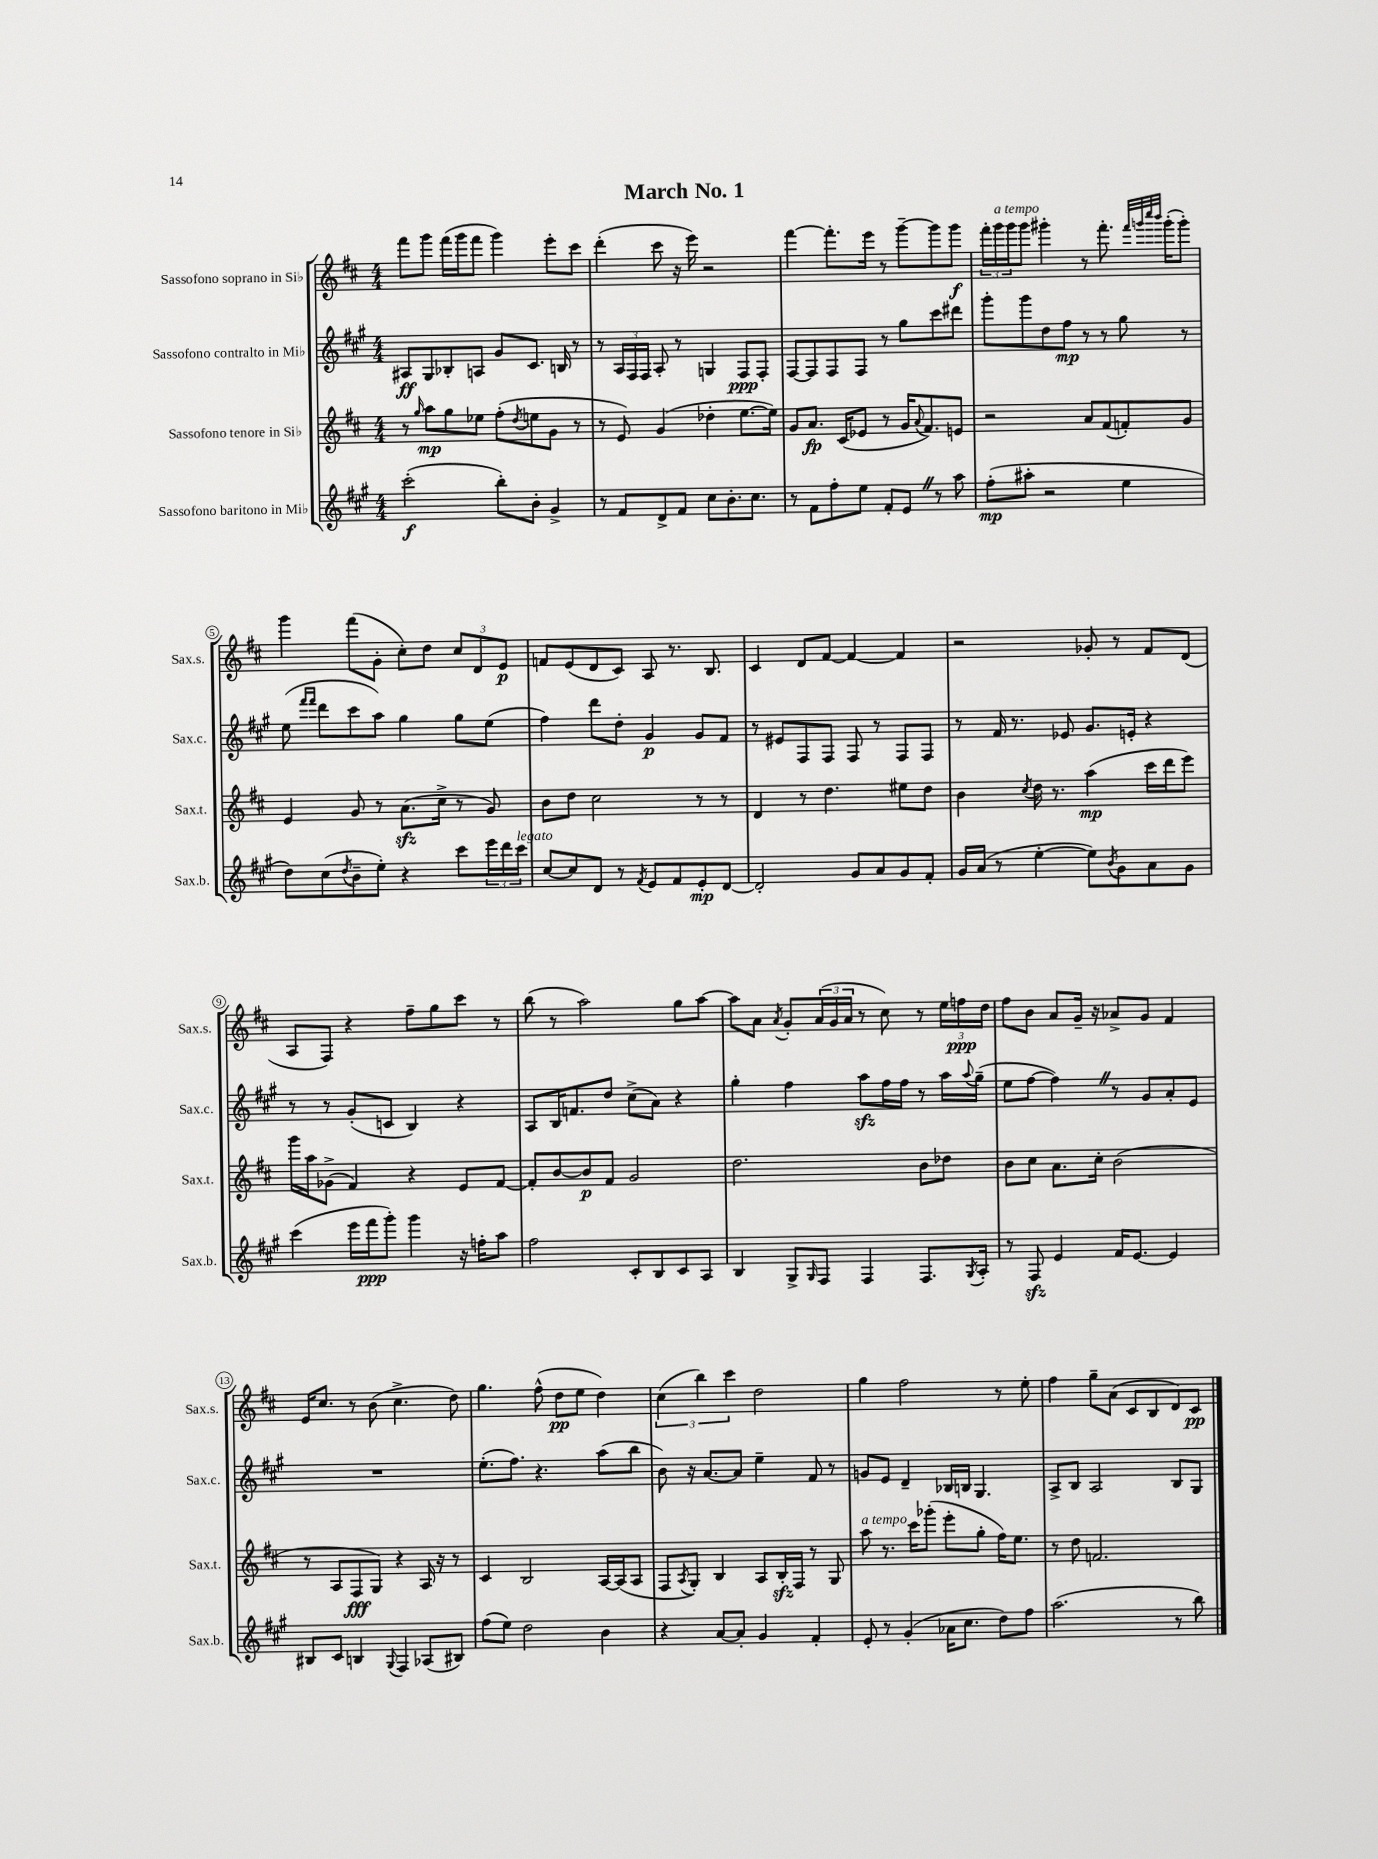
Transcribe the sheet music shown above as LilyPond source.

\header { title = "March No. 1" }
<<
\new StaffGroup <<
\new Staff = "s0" \with { instrumentName = "Sassofono soprano in Sib" shortInstrumentName = "Sax.s." } {
    \clef treble \key d \major \numericTimeSignature \time 4/4
    fis'''8 g'''8 fis'''16( g'''16 fis'''8 g'''4) e'''8-. cis'''8 |
    d'''4-.( cis'''8 r16 e'''16) r2 |
    fis'''4~ fis'''8.-. e'''16 r8 g'''8~-- g'''8 g'''8\f |
    \tuplet 3/2 { fis'''16-. g'''16^\markup { \italic "a tempo" } g'''16 } g'''8 gis'''4-. r8 fis'''8.-. \grace { fis'''32 g'''32 cis''''32 b'''32 } g'''16-.( g'''8-.) |
    g'''4 fis'''8( g'8-. cis''8-.) d''8 \tuplet 3/2 { cis''8 d'8 e'8\p } |
    f'8 e'8( d'8 cis'8) a8 r8. b8. |
    cis'4 d'8 fis'8~ fis'4~ fis'4 |
    r2 ges'8-. r8 fis'8 d'8( |
    a8 fis8) r4 fis''8-- g''8 cis'''8 r8 |
    b''8( r8 a''2) g''8 a''8~ |
    a''8 a'8 \acciaccatura { a'8 } g'8-. \tuplet 3/2 { a'16( g'16 a'16 } r8 cis''8) r8 \tuplet 3/2 { e''16 f''16\ppp d''16 } |
    fis''8 b'8 a'8 g'16-- r16 aes'8-> g'8 fis'4 |
    e'16 cis''8. r8 b'8( cis''4.-> d''8) |
    g''4. fis''8-^( d''8\pp e''8 d''4) |
    \tuplet 3/2 { cis''4( b''4) cis'''4 } d''2 |
    g''4 fis''2 r8 e''8-. |
    fis''4 g''8-- a'8( cis'8 b8 d'8) cis'8\pp \bar "|." |
}
\new Staff = "s1" \with { instrumentName = "Sassofono contralto in Mib" shortInstrumentName = "Sax.c." } {
    \clef treble \key a \major \numericTimeSignature \time 4/4
    ais8\ff gis8 bes8-. a8 gis'8 cis'8. b16 r8 |
    r8 \tuplet 3/2 { a16 fis16 fis16 } a8-. r8 g4 fis8\ppp fis8-. |
    fis8~ fis8 fis8 fis8 r8 gis''8 cis'''8 dis'''8 |
    gis'''8-. gis'''8 d''8 fis''8\mp r8 r8 gis''8 r8 |
    e''8( \grace { fis'''16 fis'''16 } d'''8 cis'''8 a''8) gis''4 gis''8 e''8( |
    fis''4) d'''8 d''8-. gis'4\p gis'8 fis'8 |
    r8 eis'8 fis8 fis8 fis8 r8 fis8 fis8 |
    r8 fis'16 r8. ees'8 gis'8. e'16-. r4 |
    r8 r8 gis'8-.( c'8 b4) r4 |
    a8 b16 f'8. d''8 cis''8->( a'8) r4 |
    gis''4-. fis''4 a''8\sfz fis''16 fis''16 r8 a''16 \appoggiatura { a''8 } gis''16--( |
    e''8 fis''8~ fis''4) \once \override BreathingSign.text = \markup { \musicglyph "scripts.caesura.straight" } \breathe r8 gis'8 a'8-. e'8 |
    R1 |
    e''8.-.( fis''8.) r4. a''8( b''8 |
    b'8) r16 a'8.~ a'8 e''4-- fis'8 r8 |
    g'8 e'8 d'4-- bes16 b16 gis4. |
    a8-> b8 a2 b8 gis8 \bar "|." |
}
\new Staff = "s2" \with { instrumentName = "Sassofono tenore in Sib" shortInstrumentName = "Sax.t." } {
    \clef treble \key d \major \numericTimeSignature \time 4/4
    r8 \grace { g''16 } a''8\mp g''8 ees''8 fis''8-.( \acciaccatura { d''8 } e''8 g'8 r8 |
    r8 e'8) g'4( des''4-. e''8.~ e''16) |
    g'8 a'8.\fp cis'16( ees'8 r8 g'16 \appoggiatura { a'8 } fis'8.) e'8 |
    r2 a'8 fis'8( f'8-.) g'8 |
    e'4 g'8 r8 a'8.\sfz( cis''16-> r8 g'8) |
    b'8 d''8 cis''2 r8 r8 |
    d'4 r8 d''4. eis''8 d''8 |
    b'4 \acciaccatura { cis''8 } d''16 r8. a''4\mp( cis'''16 d'''16 e'''8) |
    g'''16 a''16 ges'8->( fis'4) r4 e'8 fis'8~ |
    fis'8-. b'8~ b'8\p fis'8 g'2 |
    d''2. b'8 des''8 |
    b'8 cis''8 a'8. cis''16-. b'2( |
    r8 a8 fis8\fff g8) r4 a16 r16 r8 |
    cis'4 b2 a16~ a16( a8 |
    fis8 \acciaccatura { a8 } g8-.) b4 a8 b16-.\sfz fis16 r8 g8 |
    a''8^\markup { \italic "a tempo" } r8. cis'''16 ges'''8-.( e'''8-. g''8-. fis''16) e''8. |
    r8 d''8 f'2. \bar "|." |
}
\new Staff = "s3" \with { instrumentName = "Sassofono baritono in Mib" shortInstrumentName = "Sax.b." } {
    \clef treble \key a \major \numericTimeSignature \time 4/4
    cis'''2-.\f( b''8-.) b'8-. gis'4-> |
    r8 fis'8 d'8-> fis'8 cis''8 b'8.-. cis''8. |
    r8 fis'8 fis''8-. e''8 fis'8-. e'8 \once \override BreathingSign.text = \markup { \musicglyph "scripts.caesura.straight" } \breathe r8 a''8 |
    fis''8-.\mp( ais''8-. r2 e''4 |
    d''8) cis''8( \acciaccatura { d''8 } b'8-- e''8-.) r4 cis'''8 \tuplet 3/2 { e'''16 d'''16 cis'''16^\markup { \italic "legato" } } |
    cis''8~ cis''8 d'8 r8 \acciaccatura { fis'8 } e'8 fis'8 e'8-.\mp d'8~ |
    d'2-. gis'8 a'8 gis'8 fis'8-. |
    gis'16 a'16( r8 e''4~-. e''8) \acciaccatura { b'8 } gis'8 a'8 gis'8 |
    cis'''4( e'''16 fis'''16\ppp gis'''8-.) gis'''4 r16 f''16-. a''8 |
    fis''2 cis'8-. b8 cis'8 a8 |
    b4 gis8-> \grace { gis16 } fis8 fis4 fis8. \acciaccatura { gis8 } a16-. |
    r8 fis8\sfz e'4 fis'16 e'8.~ e'4 |
    bis8 cis'8 b4 \appoggiatura { gis8 } fis4 aes8( bis8) |
    fis''8( e''8) d''2 b'4 |
    r4 a'8~ a'8-. gis'4 fis'4-. |
    e'8-. r8 gis'4-.( aes'16 cis''8. d''8) fis''8 |
    a''2.( r8 b''8) \bar "|." |
}
>>
>>
\layout { \context { \Score \override BarNumber.stencil = #(make-stencil-circler 0.1 0.3 ly:text-interface::print) } }
